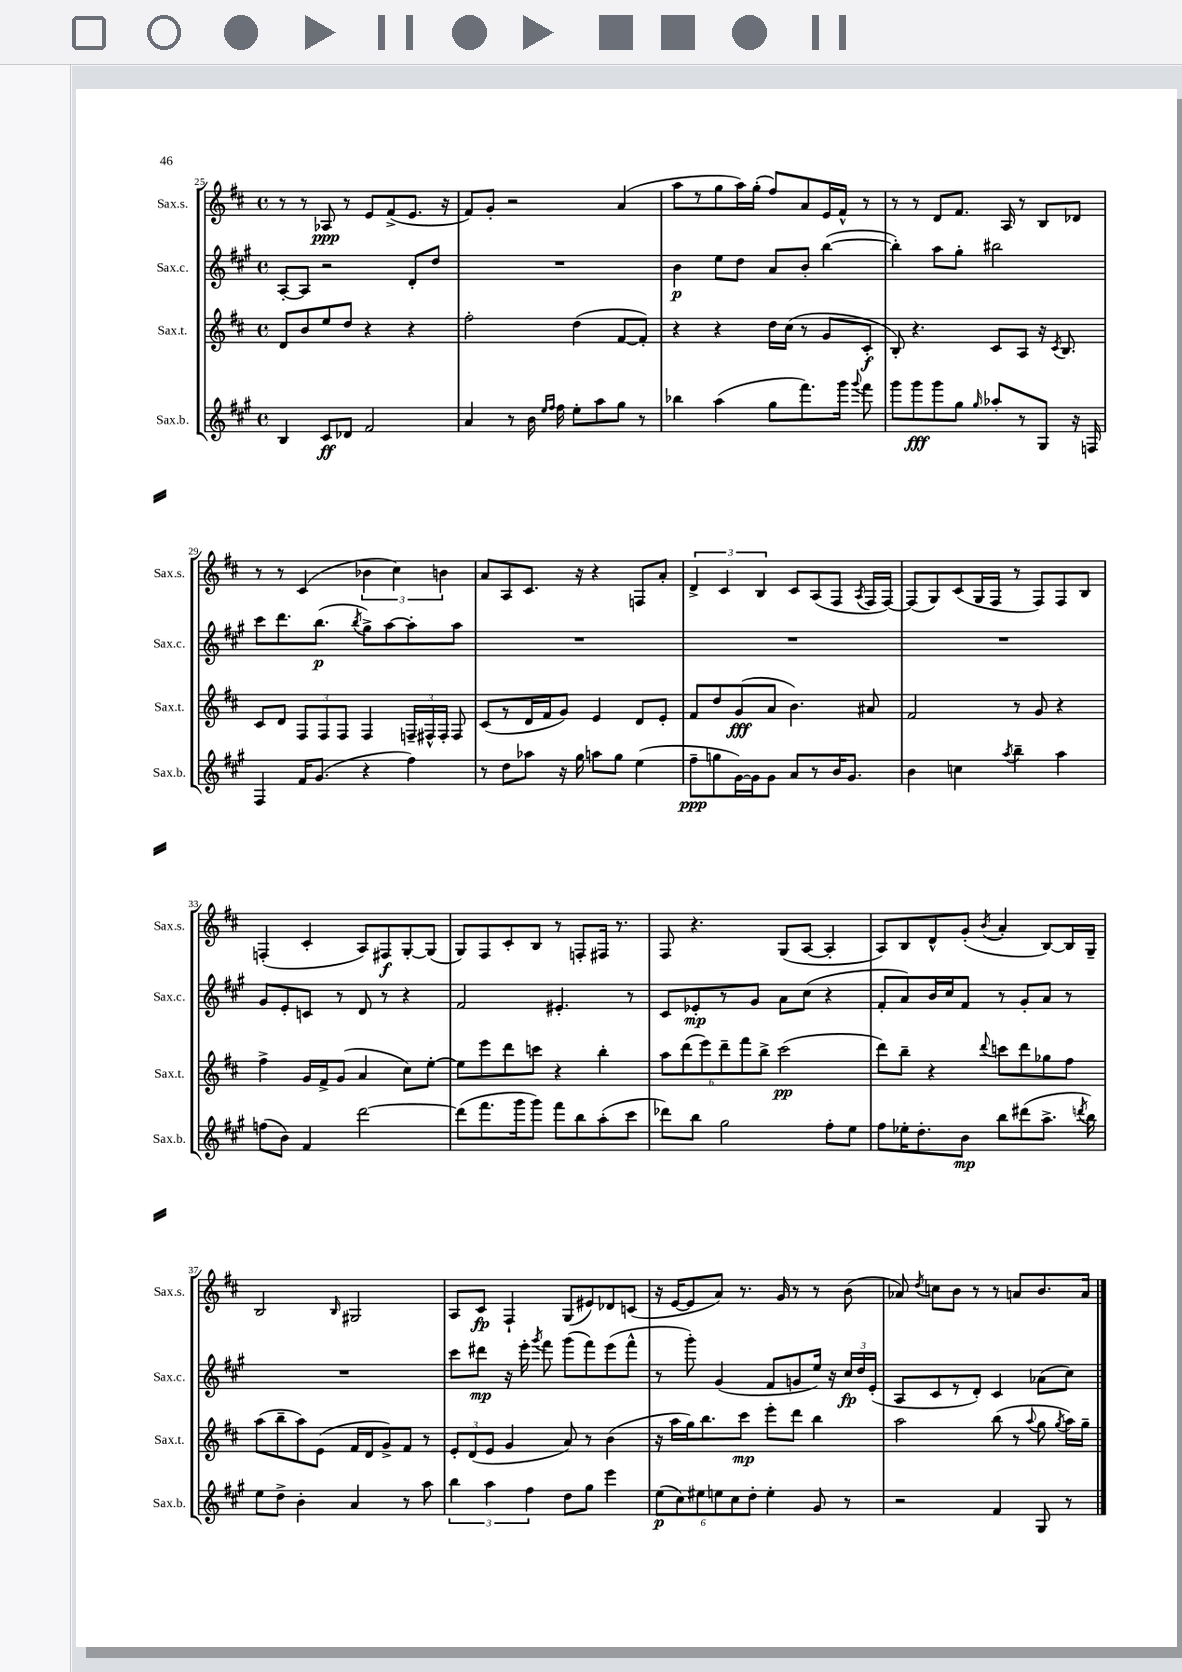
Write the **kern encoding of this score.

**kern	**dynam	**kern	**dynam	**kern	**dynam	**kern	**dynam
*part4	*part4	*part3	*part3	*part2	*part2	*part1	*part1
*staff4	*staff4	*staff3	*staff3	*staff2	*staff2	*staff1	*staff1
*I"Sax.b.	*	*I"Sax.t.	*	*I"Sax.c.	*	*I"Sax.s.	*
*I'Sax.b.	*	*I'Sax.t.	*	*I'Sax.c.	*	*I'Sax.s.	*
*clefG2	*	*clefG2	*	*clefG2	*	*clefG2	*
*k[f#c#g#]	*	*k[f#c#]	*	*k[f#c#g#]	*	*k[f#c#]	*
*M4/4	*	*M4/4	*	*M4/4	*	*M4/4	*
*met(c)	*	*met(c)	*	*met(c)	*	*met(c)	*
=25	=25	=25	=25	=25	=25	=25	=25
4B/	.	8d/L	.	[8A'/L	.	8r	.
.	.	8b/	.	8A/J]	.	8r	.
8c#/L	ff	8ee/	.	2r	.	8A-X/	ppp
8d-X/J	.	8dd/J	.	.	.	8r	.
2f#/	.	4r	.	.	.	8e/L	.
.	.	.	.	.	.	(8f#^/	.
.	.	4r	.	8d'/L	.	8.e/J	.
.	.	.	.	8dd/J	.	.	.
.	.	.	.	.	.	16r	.
=26	=26	=26	=26	=26	=26	=26	=26
4a/	.	2ff#'\	.	1r	.	8f#/L)	.
.	.	.	.	.	.	8g'/J	.
8r	.	.	.	.	.	2r	.
16b\	.	.	.	.	.	.	.
16qqee/LL	.	.	.	.	.	.	.
16qqff#/JJ	.	.	.	.	.	.	.
16ff#\	.	.	.	.	.	.	.
8ee'\L	.	(4dd\	.	.	.	.	.
8aa\	.	.	.	.	.	.	.
8gg#\J	.	[8f#/L	.	.	.	(4a/	.
8r	.	8f#'/J])	.	.	.	.	.
=27	=27	=27	=27	=27	=27	=27	=27
4bb-X\	.	4r	.	4b\	p	8aa\L	.
.	.	.	.	.	.	8r	.
(4aa\	.	4r	.	8ee\L	.	8gg\	.
.	.	.	.	8dd\J	.	16aa\L)	.
.	.	.	.	.	.	(16gg'\JJ	.
8gg#\L	.	16dd\LL	.	8a/L	.	8ff#/L)	.
.	.	(16cc#\JJ	.	.	.	.	.
8.fff#\)	.	8r	.	8b'/J	.	8a/	.
.	.	8g/L	.	([4bb\	.	16e/L	.
16ggg#\Jk	.	.	.	.	.	16f#^^/JJ	.
8qqggg#/	.	.	.	.	.	.	.
8fff#\	.	8c#'/J	f	.	.	8r	.
=28	=28	=28	=28	=28	=28	=28	=28
8ggg#\L	.	8B'/)	.	4bb'\])	.	8r	.
8ggg#\	fff	4.r	.	.	.	8r	.
8ggg#\	.	.	.	8aa\L	.	8d/L	.
8gg#\J	.	.	.	8gg#'\J	.	8.f#/J	.
16qqgg#/	.	.	.	.	.	.	.
8aa-X'/L	.	8c#/L	.	2bb#X\	.	.	.
.	.	.	.	.	.	16A/	.
8r	.	8A/J	.	.	.	8r	.
8G#/J	.	16r	.	.	.	8B/L	.
.	.	8qc#/	.	.	.	.	.
.	.	8.B/	.	.	.	.	.
16r	.	.	.	.	.	8d-X/J	.
16Fn/	.	.	.	.	.	.	.
!!LO:LB:g=z
=29	=29	=29	=29	=29	=29	=29	=29
4F#/	.	8c#/L	.	8ccc#\L	.	8r	.
.	.	8d/J	.	8.ddd\	.	8r	.
16f#/KL	.	12F#/L	.	.	.	(4c#/	.
(8.g#/J	.	.	.	(8.bb\J	p	.	.
.	.	12F#/	.	.	.	.	.
.	.	12F#/J	.	.	.	.	.
.	.	.	.	8qbb/	.	.	.
4r	.	4F#/	.	8gg#^\L)	.	6b-X\	.
.	.	.	.	[8aa\	.	.	.
.	.	.	.	.	.	6cc#\)	.
4ff#\)	.	24Fn~/LL	.	8aa'\]	.	.	.
.	.	24F#X^^/	.	.	.	.	.
.	.	24F#'/JJ	.	.	.	6bn\	.
.	.	8F#/	.	8aa\J	.	.	.
=30	=30	=30	=30	=30	=30	=30	=30
8r	.	(8c#/L	.	1r	.	8a/L	.
8dd\L	.	8r	.	.	.	8A/	.
8aa-X\J	.	16d/L	.	.	.	8.c#/J	.
.	.	16f#/J	.	.	.	.	.
16r	.	8g/J)	.	.	.	.	.
16gg#\	.	.	.	.	.	16r	.
8aan\L	.	4e/	.	.	.	4r	.
8gg#\J	.	.	.	.	.	.	.
(4ee\	.	8d/L	.	.	.	8Fn/L	.
.	.	8e'/J	.	.	.	8a'/J	.
=31	=31	=31	=31	=31	=31	=31	=31
8ff#~\L	ppp	8f#/L	.	1r	.	6d^/	.
8ggn\	.	8dd/	.	.	.	.	.
.	.	.	.	.	.	6c#/	.
[16g#\L)	.	(8g/	fff	.	.	.	.
16g#\J]	.	.	.	.	.	.	.
.	.	.	.	.	.	6B/	.
8g#\J	.	8a/J	.	.	.	.	.
8a/L	.	4.b\)	.	.	.	8c#/L	.
8r	.	.	.	.	.	(8A/	.
16b/K	.	.	.	.	.	8F#/J	.
8.g#/J	.	.	.	.	.	.	.
.	.	.	.	.	.	8qA/	.
.	.	8a#X/	.	.	.	16F#/LL	.
.	.	.	.	.	.	[16F#/JJ)	.
=32	=32	=32	=32	=32	=32	=32	=32
4b\	.	2f#/	.	1r	.	(8F#/L]	.
.	.	.	.	.	.	8G/)	.
4ccn\	.	.	.	.	.	(8c#/	.
.	.	.	.	.	.	16G/L	.
.	.	.	.	.	.	16F#/JJ	.
8qaa/	.	.	.	.	.	.	.
4bb~\	.	8r	.	.	.	8r	.
.	.	8g/	.	.	.	8F#/L)	.
4aa\	.	4r	.	.	.	8F#/	.
.	.	.	.	.	.	8B/J	.
!!LO:LB:g=z
=33	=33	=33	=33	=33	=33	=33	=33
(8ffn\L	.	4ff#^\	.	8g#/L	.	(4Fn'/	.
8b\J)	.	.	.	8e'/	.	.	.
4f#/	.	16g/LL	.	8cn/J	.	4c#'/	.
.	.	16f#^/J	.	.	.	.	.
.	.	(8g/J	.	8r	.	.	.
[2ddd\	.	4a/	.	8d/	.	8A/L)	.
.	.	.	.	8r	.	8F#X/	f
.	.	8cc#\L)	.	4r	.	[8G'/	.
.	.	[8ee'\J	.	.	.	(8G/J]	.
=34	=34	=34	=34	=34	=34	=34	=34
(8ddd\L]	.	8ee\L]	.	2f#/	.	8G/L)	.
8.fff#\	.	8eee\	.	.	.	8F#/	.
.	.	8ddd\	.	.	.	8c#'/	.
16ggg#\k	.	.	.	.	.	.	.
8ggg#\J)	.	8cccn\J	.	.	.	8B/J	.
8fff#\L	.	4r	.	4.e#X'/	.	8r	.
8bb\	.	.	.	.	.	8Fn'/L	.
(8aa'\	.	4bb'\	.	.	.	16F#X/Jk	.
.	.	.	.	.	.	8.r	.
8ccc#\J	.	.	.	8r	.	.	.
=35	=35	=35	=35	=35	=35	=35	=35
8ddd-X\L)	.	12aa\L	.	8c#/L	.	8F#/	.
.	.	(12ddd\	.	.	.	.	.
8bb\J	.	.	.	8e-X'/	mp	4.r	.
.	.	12eee\)	.	.	.	.	.
2gg#\	.	12ddd~\	.	8r	.	.	.
.	.	12fff#\	.	.	.	.	.
.	.	.	.	8g#/J	.	.	.
.	.	12bb^\J	.	.	.	.	.
.	.	(2ccc#\	pp	8a\L	.	(8G/L	.
.	.	.	.	(8cc#\J	.	[8A/J	.
8ff#'\L	.	.	.	4r	.	4A'/]	.
8ee\J	.	.	.	.	.	.	.
=36	=36	=36	=36	=36	=36	=36	=36
8ff#\L	.	8ddd\L)	.	8f#'/L	.	8A/L)	.
16ee-X'\K	.	8bb~\J	.	8a/)	.	8B/	.
8.dd'\	.	.	.	.	.	.	.
.	.	4r	.	16b/L	.	8d^^/	.
.	.	.	.	16cc#/J	.	.	.
8b\J	mp	.	.	8f#/J	.	(8g'/J	.
.	.	8qqddd/	.	.	.	8qb/	.
8bb\L	.	8cccn\L	.	8r	.	4a'/	.
(8ddd#X\	.	8ddd\	.	8g#'/L	.	.	.
8.aa^\J	.	8gg-X\	.	8a/J	.	[8B/L)	.
.	.	8ff#\J	.	8r	.	16B/L]	.
8qdddn/	.	.	.	.	.	.	.
16bb\)	.	.	.	.	.	16G~/JJ	.
!!LO:LB:g=z
=37	=37	=37	=37	=37	=37	=37	=37
8ee\L	.	(8aa\L	.	1r	.	2B/	.
8dd^\J	.	8bb~\	.	.	.	.	.
4b'\	.	8aa\)	.	.	.	.	.
.	.	(8e\J	.	.	.	.	.
.	.	.	.	.	.	16qqB/	.
4a/	.	16f#/LL	.	.	.	2G#X/	.
.	.	16d/J	.	.	.	.	.
.	.	8g^/)	.	.	.	.	.
8r	.	8f#/J	.	.	.	.	.
8aa\	.	8r	.	.	.	.	.
=38	=38	=38	=38	=38	=38	=38	=38
6bb\	.	12e'/L	.	8ccc#\L	.	8A/L	.
.	.	(12d/	.	.	.	.	.
.	.	.	.	8ddd#X\J	mp	8c#/J	fp
6aa\	.	12e/J	.	.	.	.	.
.	.	4g/	.	16r	.	4F#`/	.
.	.	.	.	16eee'\	.	.	.
6ff#\	.	.	.	.	.	.	.
.	.	.	.	8qggg#/	.	.	.
.	.	.	.	8fff#\	.	.	.
8dd\L	.	8a/)	.	(8ggg#\L	.	(8G/L	.
8gg#\J	.	8r	.	8fff#\)	.	8e#X/)	.
4eee\	.	(4b\	.	(8eee\	.	8d-X/	.
.	.	.	.	8fff#^^\J	.	(8cn/J	.
=39	=39	=39	=39	=39	=39	=39	=39
(12ee\L	p	16r	.	8r	.	16r	.
.	.	16aa\LL	.	.	.	[16e/KL	.
12cc#\)	.	.	.	.	.	.	.
.	.	16gg\J)	.	8ggg#'\)	.	8e/]	.
12ee#X\	.	.	.	.	.	.	.
.	.	8.bb\	.	.	.	.	.
12een\	.	.	.	(4g#/	.	8a/J)	.
12cc#\	.	.	.	.	.	.	.
.	.	8ccc#\J	mp	.	.	8.r	.
12dd'\J	.	.	.	.	.	.	.
4ee'\	.	8eee'\L	.	8f#/L	.	.	.
.	.	.	.	.	.	16g/	.
.	.	8ddd\J	.	8gn/	.	8r	.
8g#/	.	4bb\	.	16ee/Jk)	.	8r	.
.	.	.	.	16r	.	.	.
8r	.	.	.	24cc#/LL	fp	(8b\	.
.	.	.	.	24dd/	.	.	.
.	.	.	.	(24e'/JJ	.	.	.
=40	=40	=40	=40	=40	=40	=40	=40
2r	.	2aa\	.	8A/L	.	8a-X/)	.
.	.	.	.	.	.	8qdd/	.
.	.	.	.	8c#/	.	8ccn\L	.
.	.	.	.	8r	.	8b\J	.
.	.	.	.	8d'/J)	.	8r	.
4f#/	.	(8bb\	.	4c#/	.	8r	.
.	.	8r	.	.	.	8an/L	.
.	.	8qqaa/	.	.	.	.	.
8G#/	.	8gg\	.	(8a-X\L	.	8.b/	.
.	.	8qgg/	.	.	.	.	.
8r	.	16aa\LL)	.	8cc#\J)	.	.	.
.	.	16gg~\JJ	.	.	.	16a/Jk	.
==	==	==	==	==	==	==	==
*-	*-	*-	*-	*-	*-	*-	*-
